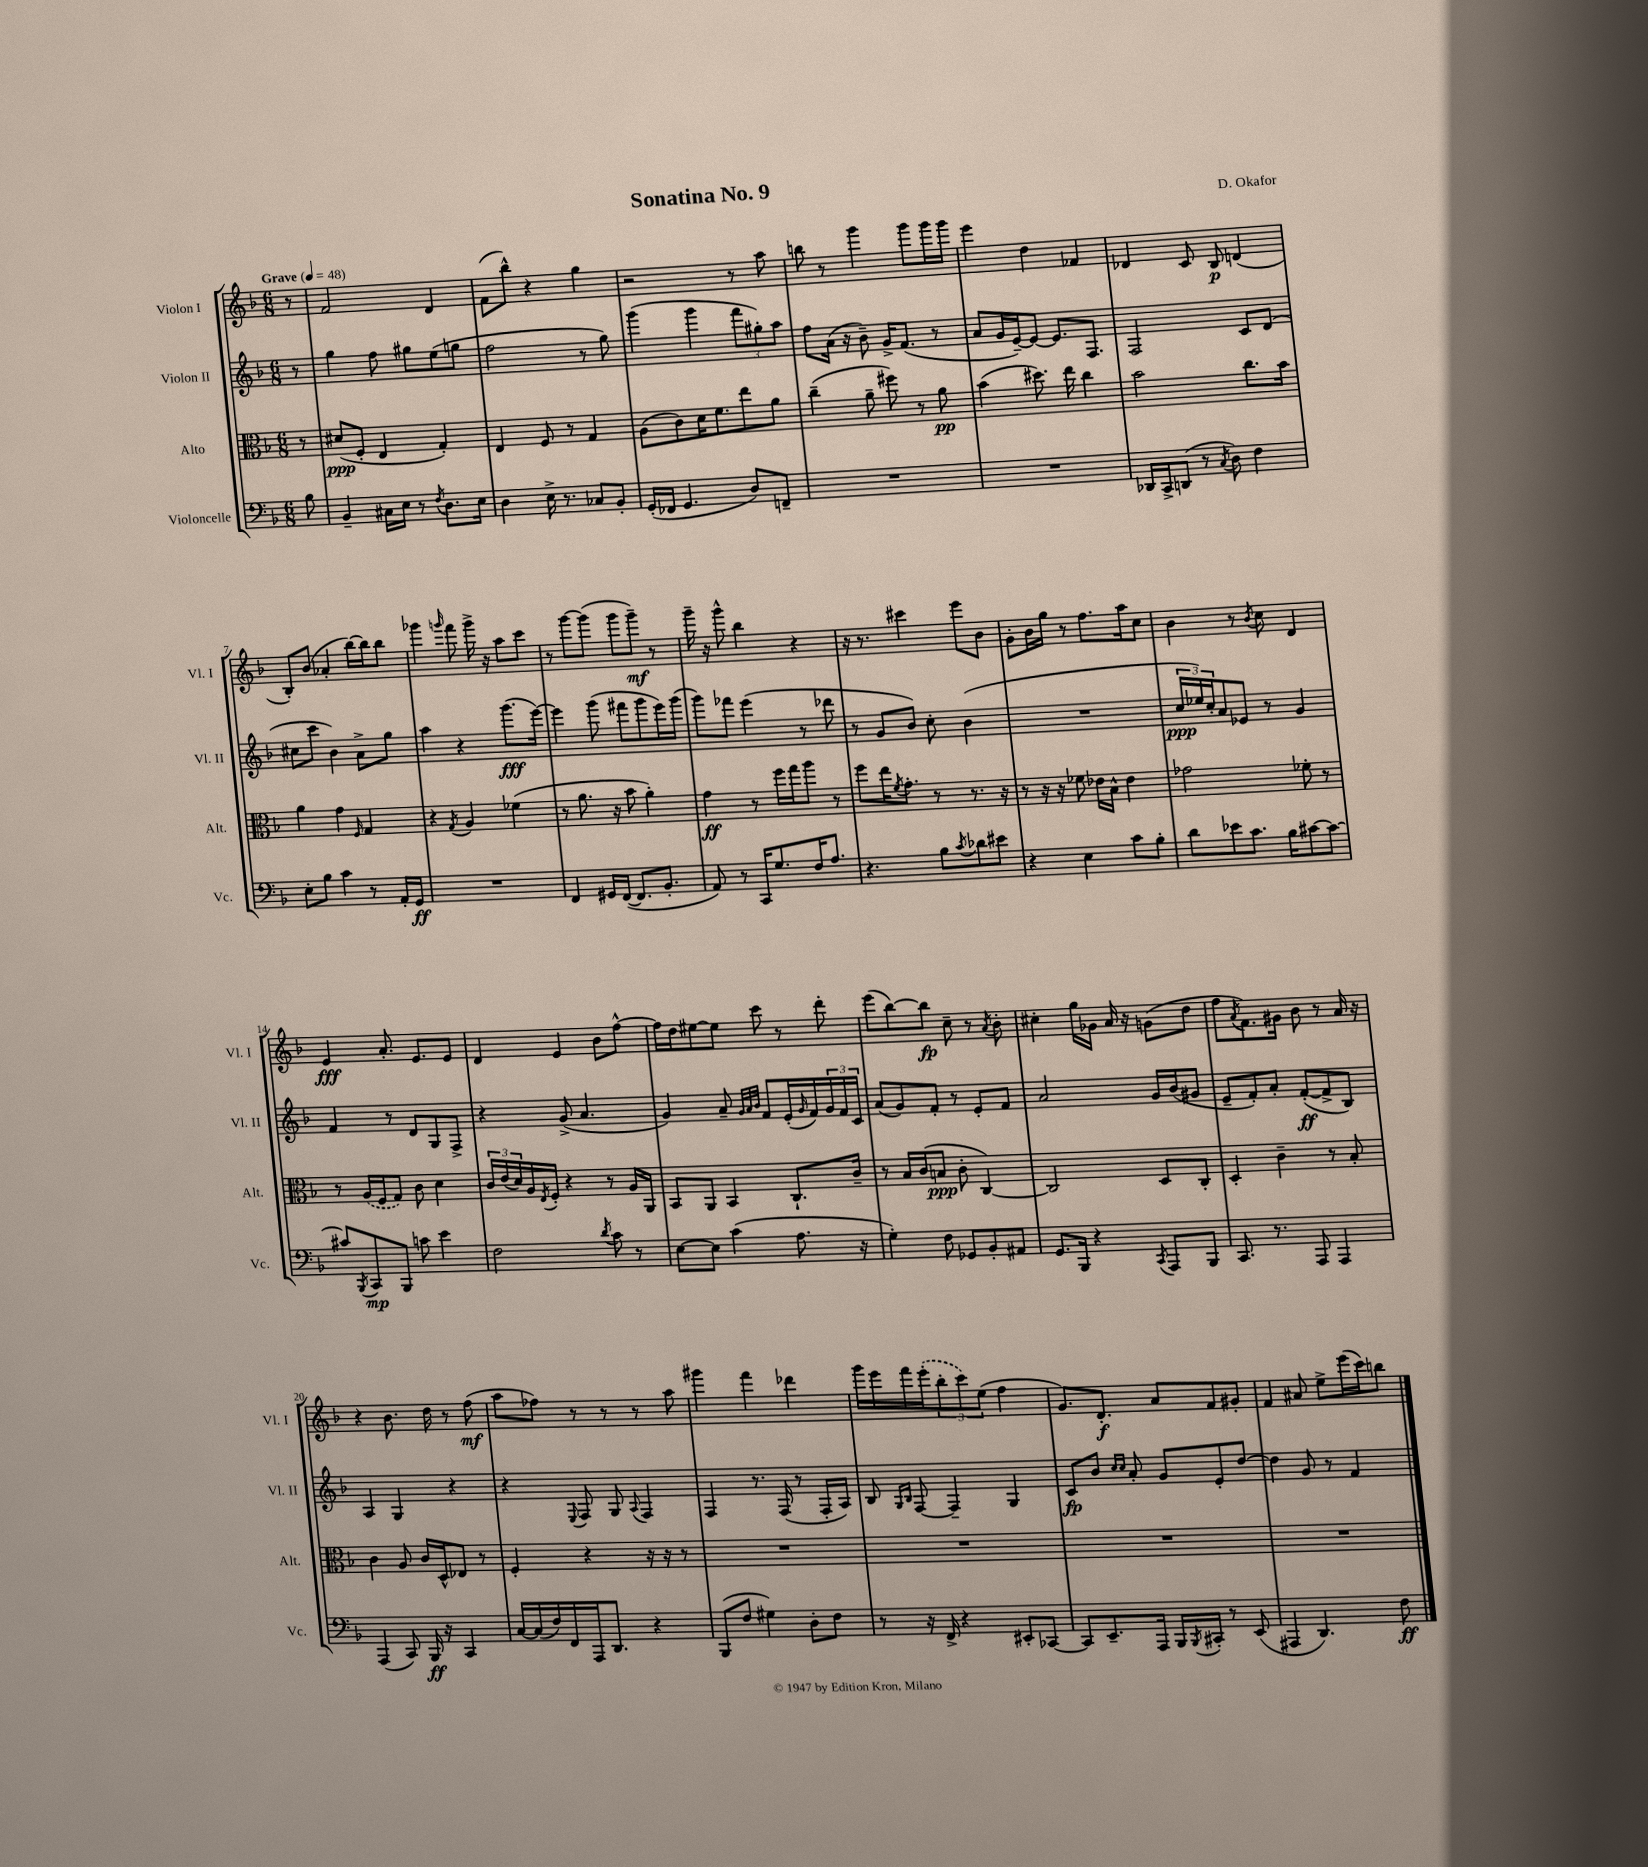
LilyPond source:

\header { title = "Sonatina No. 9" composer = "D. Okafor" }
<<
\new StaffGroup <<
\new Staff = "s0" \with { instrumentName = "Violon I" shortInstrumentName = "Vl. I" } {
    \clef treble \key f \major \numericTimeSignature \time 6/8 \partial 8 \tempo "Grave" 4 = 48
    r8 |
    f'2 d'4 |
    f'8( bes''8-^) r4 g''4 |
    r2 r8 a''8 |
    b''8 r8 g'''4 g'''8 g'''16 g'''16 |
    e'''4 d''4 fes'4 |
    des'4 c'8 bes8\p d'4( |
    bes8-.) bes'8( aes'4-. bes''16~) bes''16 bes''8 |
    ges'''4 \grace { g'''16 } f'''8 g'''16-> r16 a''8 c'''8 |
    r8 g'''8~ g'''8( g'''8 g'''8--\mf) r8 |
    g'''16-- r16 g'''8-^ bes''4 r4 |
    r16 r8. cis'''4 e'''8 bes'8 |
    g'8-. bes'16 g''16 r8 f''8. a''16 c''8 |
    bes'4 r8 \acciaccatura { bes'8 } c''8 d'4 |
    e'4\fff a'8.-. e'8. e'8 |
    d'4 e'4 bes'8 f''8~-^ |
    f''16 d''16 eis''8~ eis''8 c'''8 r8 d'''8-. |
    e'''8( bes''8~) bes''8\fp c''8-- r8 \acciaccatura { a'8 } bes'8-. |
    cis''4-. g''16 ges'16 a'16 r16 g'8( d''8 |
    f''8 \acciaccatura { a'8 } f'8.) gis'16 bes'8 r8 a'16 r16 |
    r4 bes'8. d''16 r8 f''8\mf( |
    a''8 fes''8) r8 r8 r8 a''8 |
    gis'''4 f'''4 des'''4 |
    g'''16 e'''16 f'''16 \once \slurDashed e'''16-.( \tuplet 3/2 { bes''8-. c'''8) e''8( } f''4 |
    g'8.) d'8.-.\f a'8 f'8 gis'8-. |
    f'4 ais'8 e''8-> e'''16( c'''16) b''8 \bar "|." |
}
\new Staff = "s1" \with { instrumentName = "Violon II" shortInstrumentName = "Vl. II" } {
    \clef treble \key f \major \numericTimeSignature \time 6/8 \partial 8
    r8 |
    g''4 f''8 gis''8 e''8( g''8 |
    f''2 r8 g''8) |
    g'''4( g'''4 \tuplet 3/2 { f'''8 gis''8-.) a''8 } |
    f''8 a'16( r16 bes'8--) g'16-> f'8.( r8 |
    a'8 g'16 e'16~--) e'8~ e'8. f8. |
    f2 c'8 d'8( |
    cis''8 c'''8 bes'4) a'8-> g''8 |
    a''4 r4 g'''8.\fff( e'''16~) |
    e'''4 g'''8( fis'''8 g'''8 e'''16) g'''16( |
    g'''8) fes'''8 e'''4( r8 des'''8 |
    r8 g'8 bes'8) c''8-. bes'4( |
    R2. |
    \tuplet 3/2 { c''16\ppp ees''16) c''16-. } a'8 ees'8 r8 g'4 |
    f'4 r8 d'8 g8 f8-> |
    r4 g'8->( a'4. |
    g'4) a'8-- \grace { g'32 a'32 bes'32 } f'8 e'16-.( \grace { g'16 } f'16) \tuplet 3/2 { g'16 f'16 c'16 } |
    a'8( g'8) f'8-. r8 e'8-. f'8 |
    a'2 g'16 bes'16( gis'8 |
    e'8-- f'8-.) a'8-. f'8~-.\ff( f'8-> bes8) |
    a4 g4 r4 |
    r4 \appoggiatura { e8 } f8 g8 \appoggiatura { a8 } f4 |
    f4 r8. f16( r8 f16-. a16) |
    bes8 \grace { g16 bes16 } f8~ f4-- g4 |
    c'8\fp bes'8 \grace { c''16 c''16 } a'8-. g'8 e'8-. d''8~ |
    d''4 g'8 r8 f'4 \bar "|." |
}
\new Staff = "s2" \with { instrumentName = "Alto" shortInstrumentName = "Alt." } {
    \clef alto \key f \major \numericTimeSignature \time 6/8 \partial 8
    r8 |
    dis'8\ppp( f8-. e4 g4-.) |
    e4 f8 r8 g4 |
    a8( c'8) d'16 f'8. e''8 a'8 |
    c''4--( a'8-- fis''8) r8 a'8\pp |
    bes'4( dis''8.) e''16 c''4 |
    bes'2 c''8. bes'16 |
    a'4 g'4 \grace { f16 } g4 |
    r4 \acciaccatura { g8 } a4 fes'4( |
    r8 a'8. r16 bes'8 a'4-.) |
    g'4\ff r8 f''16 g''16 a''8 r8 |
    f''8 e''16 \acciaccatura { f'8 } g'8.-. r8 r8. r16 |
    r8 r16 r16 fes'8 ees'16 bes16-^ ees'4 |
    ges'2 fes'8-. r8 |
    r8 \once \slurDashed a16( f16 g8) c'8 d'4 |
    \tuplet 3/2 { c'16 e'16( d'16) } a16 \acciaccatura { e8 } f16-. r4 r8 a16 a,16 |
    bes,8 a,8 bes,4 c8.-! c'16-- |
    r8 bes16 c'16( b8\ppp c'8-. c4~) |
    c2 d8 c8-. |
    d4-. c'4-- r8 bes8-. |
    c'4 a8 c'16 d16-^ ees8 r8 |
    f4-. r4 r16 r16 r8 |
    R2. |
    R2. |
    R2. |
    R2. \bar "|." |
}
\new Staff = "s3" \with { instrumentName = "Violoncelle" shortInstrumentName = "Vc." } {
    \clef bass \key f \major \numericTimeSignature \time 6/8 \partial 8
    bes8 |
    bes,4-- cis16 e16 r8 \acciaccatura { f8 } d8. e16 |
    d4 e16-> r8. ces8 bes,8-. |
    g,16-.( fes,16 g,4. d8) f,8-- |
    R2. |
    R2. |
    des,16 c,16-> d,8( r8 \acciaccatura { c8 } d8) f4 |
    e8-. bes8 c'4 r8 a,16-. g,16\ff |
    R2. |
    f,4 gis,16 f,16~( f,8. bes,8.-. |
    a,8) r8 c,16 g8. f16 a8. |
    r4. bes8 \acciaccatura { c'8 } des'8 eis'8 |
    r4 e4 c'8 bes8-. |
    d'8 ees'8 c'8. bes16 cis'8~ cis'8~ |
    cis'8 \acciaccatura { bes,,8 } c,8\mp bes,,8 c'8 e'4 |
    f2 \acciaccatura { d'8 } c'8 r8 |
    e8~ e8 c'4( a8. r16 |
    g4-.) f8 ges,8 bes,8-. ais,8 |
    g,8. bes,,16 r4 \acciaccatura { c,8 } a,,8 bes,,8 |
    c,8. r8. a,,8 a,,4 |
    a,,4( c,8) bes,,16\ff r16 c,4 |
    c16~ c16( f16) f,16 a,,16 d,8. r4 |
    bes,,8( f8 gis4) d8-. f8 |
    r8 r16 f,16-> r4 eis,8-. ces,8~ |
    ces,8 e,8.-- a,,16 bes,,16 \acciaccatura { bes,,8 } cis,16-. r8 e,8( |
    ais,,4 d,4.) f8\ff \bar "|." |
}
>>
>>
